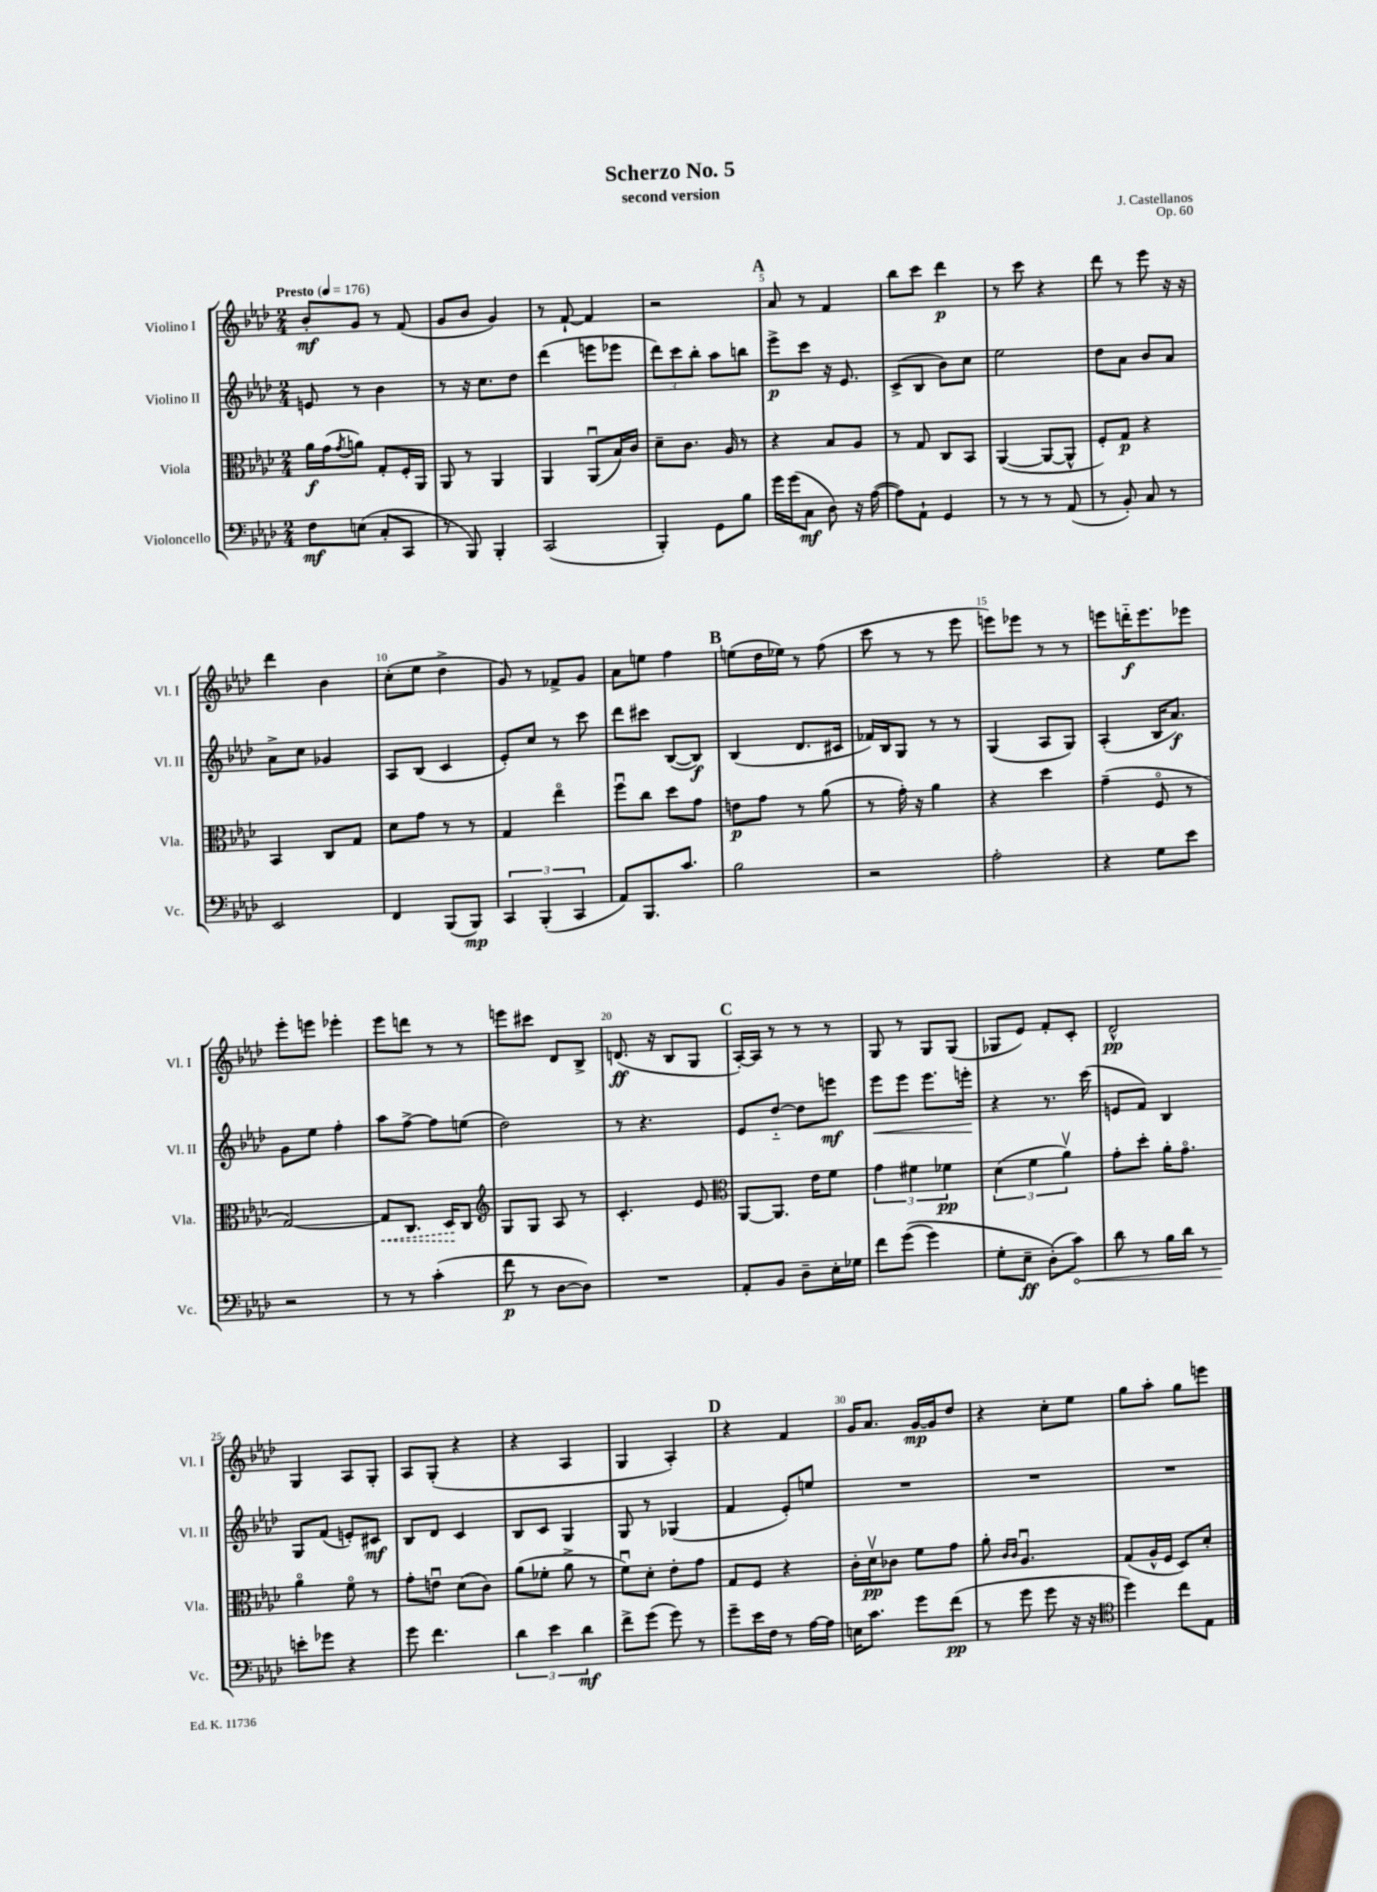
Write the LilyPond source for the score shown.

\header { title = "Scherzo No. 5" composer = "J. Castellanos" subtitle = "second version" opus = "Op. 60" }
<<
\new StaffGroup <<
\new Staff = "s0" \with { instrumentName = "Violino I" shortInstrumentName = "Vl. I" } {
    \clef treble \key aes \major \numericTimeSignature \time 2/4 \tempo "Presto" 4 = 176
    bes'8-.\mf g'8 r8 f'8( |
    g'8 bes'8 g'4) |
    r8 f'8~-! f'4 |
    r2 |
    \mark \markup { \bold "A" } aes'8 r8 f'4 |
    bes''8 c'''8 des'''4\p |
    r8 c'''8 r4 |
    des'''8 r8 ees'''8 r16 r16 |
    des'''4 bes'4 |
    c''8-.( ees''8 des''4-> |
    g'8) r8 fes'8-> g'8 |
    aes'8 e''8 f''4 |
    \mark \markup { \bold "B" } e''8( des''16 ees''16) r8 f''8( |
    c'''8 r8 r8 ees'''8 |
    e'''8) ees'''8 r8 r8 |
    e'''8 d'''16-_\f e'''8. ees'''8 |
    ees'''8-. e'''8 ees'''4-. |
    ees'''8 d'''8 r8 r8 |
    e'''8 cis'''8 des'8 bes8-> |
    d'8.\ff( r16 bes8 g8 |
    \mark \markup { \bold "C" } aes16~-.) aes16 r8 r8 r8 |
    g8 r8 g8 g8( |
    ges8 ees'8) f'8-. c'8-. |
    des'2-^\pp |
    g4 aes8 g8-. |
    aes8 g8-.( r4 |
    r4 aes4 |
    g4 aes4-.) |
    \mark \markup { \bold "D" } r4 f'4 |
    g'16 aes'8. g'16~\mp g'16 des''8 |
    r4 c''8-. ees''8 |
    g''8 aes''8-. g''8 e'''8 \bar "|." |
}
\new Staff = "s1" \with { instrumentName = "Violino II" shortInstrumentName = "Vl. II" } {
    \clef treble \key aes \major \numericTimeSignature \time 2/4
    e'8 r8 bes'4 |
    r8 r16 c''8. des''8 |
    des'''4( e'''8 ees'''8 |
    \tuplet 3/2 { des'''8) c'''8 bes''8-. } aes''8 b''8 |
    \mark \markup { \bold "A" } ees'''8->\p c'''8 r16 ees'8. |
    c'8->( bes8 bes'8) c''8 |
    ees''2 |
    des''8 aes'8 bes'8 aes'8 |
    aes'8-> c''8 ges'4 |
    aes8 bes8( c'4 |
    ees'8-.) c''8 r8 c'''8 |
    des'''8 cis'''8 bes8~( bes8\f) |
    \mark \markup { \bold "B" } bes4( des'8. cis'16 |
    fes'16) bes16 g8 r8 r8 |
    g4( aes8 g8) |
    aes4-.( bes16 aes'8.\f) |
    g'8 ees''8 f''4-. |
    aes''8 f''8~-> f''8 e''8( |
    des''2) |
    r8 r4. |
    \mark \markup { \bold "C" } ees'8 des''8~-_ des''8 e'''8\mf |
    ees'''8\< ees'''8 ees'''8. e'''16-.\! |
    r4 r8. c'''16( |
    e'8 f'8) bes4 |
    g8 f'8( e'8-.) cis'8\mf |
    bes8 des'8 c'4 |
    bes8 c'8 g4 |
    g8 r8 ges4( |
    \mark \markup { \bold "D" } f'4 ees'8-.) e''8 |
    R2 |
    R2 |
    R2 \bar "|." |
}
\new Staff = "s2" \with { instrumentName = "Viola" shortInstrumentName = "Vla." } {
    \clef alto \key aes \major \numericTimeSignature \time 2/4
    aes'16\f g'16( \acciaccatura { g'8 } a'8) g8-. f16-. aes,16 |
    aes,8 r8 aes,4 |
    aes,4 aes,8\downbow( bes16) c'16 |
    des'8-- c'8. aes16 r8 |
    \mark \markup { \bold "A" } r4 bes8 aes8 |
    r8 g8 c8 bes,8 |
    aes,4~( aes,8~ aes,8-^ |
    f8-.) g8\p r4 |
    bes,4 c8 g8 |
    des'8 g'8 r8 r8 |
    g4 ees''4\flageolet |
    f''8\downbow c''8 des''8 g'8 |
    \mark \markup { \bold "B" } e'8\p g'8 r8 aes'8( |
    r8 g'16-.) r16 aes'4 |
    r4 des''4 |
    g'4--( f8\flageolet r8 |
    g2~) |
    \once \override Hairpin.style = #'dashed-line g8\< c8. des16\! c8 |
    \clef treble g8 g8 aes8 r8 |
    c'4.-. ees'8 |
    \mark \markup { \bold "C" } \clef alto aes,8~ aes,8. ees'16 f'8 |
    \tuplet 3/2 { g'4 fis'4 fes'4\pp } |
    \tuplet 3/2 { des'4( f'4 aes'4\upbow) } |
    g'8-. des''8-. aes'16-. g'8.\flageolet |
    aes'4\flageolet f'8\flageolet r8 |
    g'8-. e'8\downbow des'8( c'8) |
    aes'8( fes'8-. aes'8-> r8 |
    f'8\downbow) des'8-. ees'8-. g'8 |
    \mark \markup { \bold "D" } g8 f8 r4 |
    c'16-. des'16\upbow\pp ces'8 f'8 g'8 |
    aes'8-. \grace { c'16 c'16 } aes4.\downbow |
    g8( aes16-^ f16 des8) des'8-. \bar "|." |
}
\new Staff = "s3" \with { instrumentName = "Violoncello" shortInstrumentName = "Vc." } {
    \clef bass \key aes \major \numericTimeSignature \time 2/4
    f8\mf e8( c8-. c,8 |
    r8 bes,,8) bes,,4-. |
    c,2( |
    bes,,4-.) g,8 bes8 |
    \mark \markup { \bold "A" } g'16 g'16( c8\mf des8) r16 aes16~( |
    aes8) aes,8-! g,4 |
    r8 r8 r8 aes,8( |
    r8 bes,8-.) c8 r8 |
    ees,2 |
    f,4 bes,,8( bes,,8\mp) |
    \tuplet 3/2 { c,4 bes,,4-.( c,4 } |
    aes,8) bes,,8. c'8. |
    \mark \markup { \bold "B" } bes2 |
    r2 |
    aes2-. |
    r4 g8 ees'8 |
    r2 |
    r8 r8 c'4-.( |
    f'8\p r8 des8~ des8) |
    R2 |
    \mark \markup { \bold "C" } aes,8-. bes,8 des8-- ees16-. ges16 |
    f'8 g'8(\( g'4) |
    g8-. ees8--\ff des8-.(\) \once \override Hairpin.circled-tip = ##t c'8\<) |
    des'8 r8 bes16 des'16 r8 |
    e'8-.\! ges'8 r4 |
    g'8 f'4. |
    \tuplet 3/2 { des'4 ees'4 des'4\mf } |
    f'8-> g'8( g'8) r8 |
    \mark \markup { \bold "D" } g'8-- ees'16 f16 r8 aes16~ aes16 |
    e16 c'8. g'8 f'8\pp( |
    r8 g'8 g'8 r16 r16 |
    \clef tenor des''4) c''8 ees8 \bar "|." |
}
>>
>>
\layout { \context { \Score \override BarNumber.break-visibility = ##(#f #t #t) barNumberVisibility = #(every-nth-bar-number-visible 5) } }
